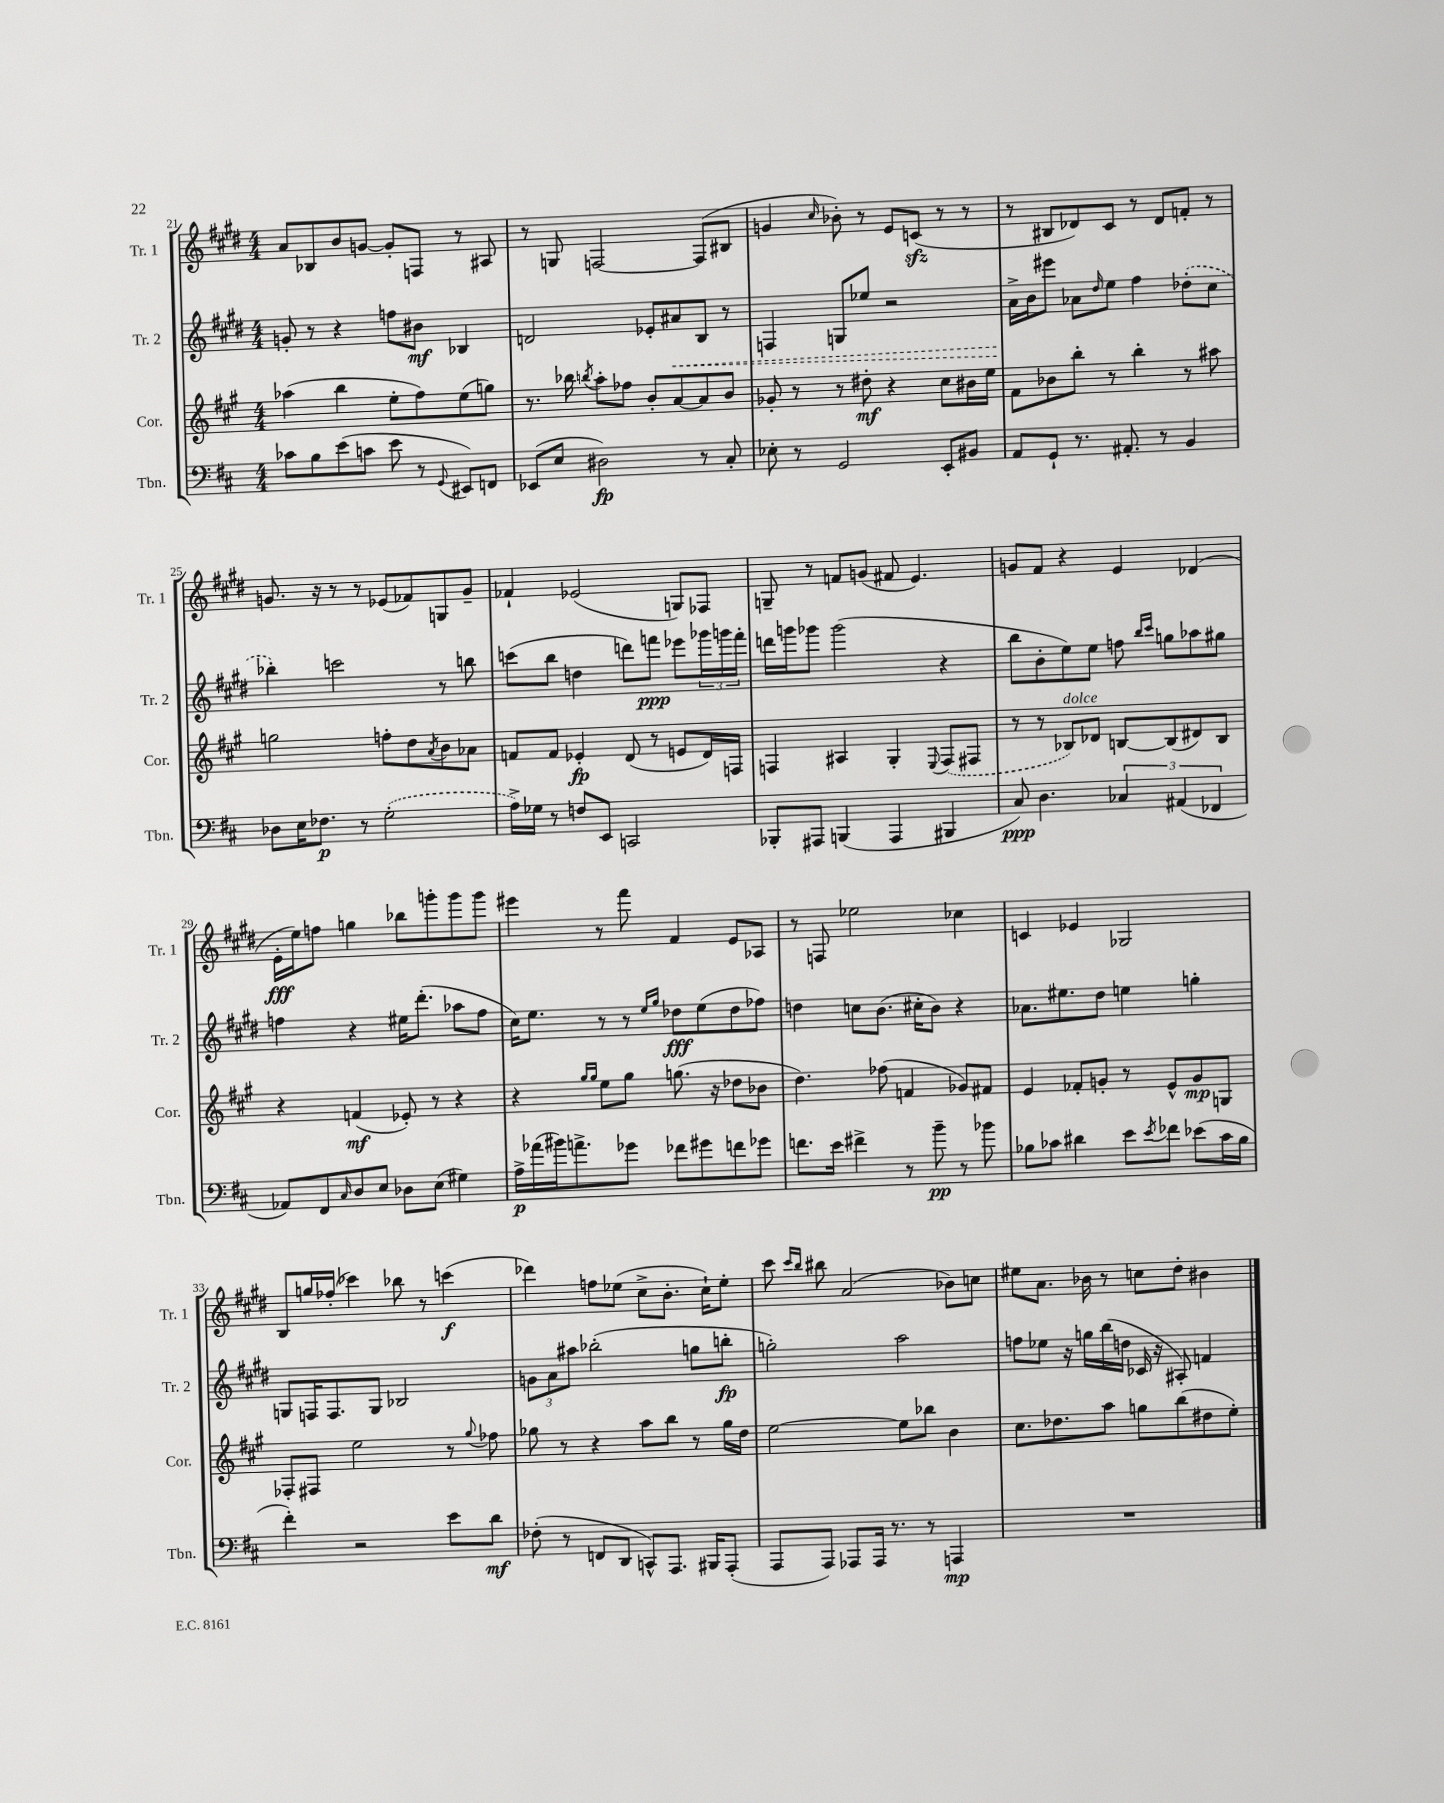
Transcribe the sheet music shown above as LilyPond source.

<<
\new StaffGroup <<
\new Staff = "s0" \with { instrumentName = "Tr. 1" shortInstrumentName = "Tr. 1" } {
    \clef treble \key e \major \numericTimeSignature \time 4/4
    a'8 bes8 b'8 g'8~ g'8-. f8 r8 ais8 |
    r8 g8 f2~ f8( bis8 |
    g'4 \grace { cis''16 } bes'8-.) r8 e'8 c'8\sfz( r8 r8 |
    r8 bis8 des'8) cis'8 r8 des'8 f'8-. r8 |
    g'8. r16 r8 r8 ees'8( fes'8) g8 g'8-- |
    fes'4-! ees'2( g8) fes8 |
    g8-- r8 f'8 g'8( fis'8 e'4.) |
    g'8 fis'8 r4 e'4 des'4( |
    e'16-.\fff e''16) f''8 g''4 bes''8 g'''8-. g'''8 g'''8 |
    eis'''4 r8 fis'''8 fis'4 e'8 aes8 |
    r8 f8 ees''2 ces''4 |
    c'4 ees'4 ges2 |
    b8 g''16 fes''16-.( ces'''4) bes''8 r8 c'''4\f( |
    des'''4) f''8 ees''8( cis''8-> b'8.-. cis''16-!) ees''8-. |
    cis'''8 \grace { cis'''16 b''16 } bis''8 a'2( bes'8) c''8 |
    eis''8 a'8. bes'16 r8 c''8 dis''8-. bis'4 \bar "|." |
}
\new Staff = "s1" \with { instrumentName = "Tr. 2" shortInstrumentName = "Tr. 2" } {
    \clef treble \key e \major \numericTimeSignature \time 4/4
    g'8-. r8 r4 f''8 bis'8\mf bes4 |
    d'2 ees'8-. \once \override Hairpin.style = #'dashed-line ais'8\< b8 r8 |
    f4 g8 ees''8 r2 |
    a'16->\! b'16 eis'''8 aes'8 \grace { dis''16 } e''8 fis''4 \once \slurDashed des''8-.( cis''8 |
    bes''4-.) c'''2 r8 b''8 |
    c'''8( b''8 d''4 d'''8) f'''8\ppp ees'''8 \tuplet 3/2 { ges'''16 g'''16 f'''16-. } |
    d'''16 g'''16 ges'''8 ges'''2( r4 |
    b''8 b'8-. e''8) e''8 f''8 \grace { b''16 cis'''16 } g''8 aes''8 gis''8 |
    f''4 r4 eis''16 dis'''8.-.( aes''8 f''8 |
    cis''16) e''8. r8 r8 \grace { e''16 gis''16 } des''8\fff e''8( des''8 fes''8) |
    d''4 c''8 b'8.( cis''16-. b'8) r4 |
    aes'8. eis''8. dis''8 e''4 g''4-. |
    g8 f16 f8. g8 bes2 |
    \tuplet 3/2 { g'8 a'8 ais''8 } bes''2-.( g''8 b''8-.\fp |
    g''2-.) a''2 |
    f''8 ees''8 r16 g''16 b''16( d''16 ces'16 r16 ais8-.) f'4 \bar "|." |
}
\new Staff = "s2" \with { instrumentName = "Cor." shortInstrumentName = "Cor." } {
    \clef treble \key a \major \numericTimeSignature \time 4/4
    aes''4( b''4 e''8-. fis''8) e''8( g''8) |
    r8. bes''16 \acciaccatura { b''8 } a''8-. fes''8 b'8-. a'8~ a'8 b'8 |
    ges'8-. r8 r8 dis''8-.\mf r4 cis''8 bis'16 e''16 |
    fis'8 bes'8 b''8-. r8 b''4-. r8 ais''8 |
    g''2 f''8-. d''8 \acciaccatura { a'8 } b'8 aes'8 |
    f'8 f'8 ees'4-.\fp d'8( r8 e'8 d'16) f16 |
    f4 ais4 gis4-. \appoggiatura { e8 } \once \slurDashed f8( fis8 |
    r8 r8 bes8^\markup { \italic "dolce" }) des'8 b8~ b8( dis'8) b8 |
    r4 f'4\mf( ees'8-.) r8 r4 |
    r4 \grace { gis''16 gis''16 } e''8 gis''8 g''8.( r16 des''8 bes'8 |
    d''4.) fes''8( f'4 ges'8) fis'8 |
    e'4 fes'8-. g'8-. r8 e'8-^ g'8\mp g8 |
    fes8-. fis8 e''2 r8 \appoggiatura { gis''8 } fes''8 |
    ges''8 r8 r4 a''8 b''8 r8 ges''16 d''16 |
    e''2~ e''8 bes''8 b'4 |
    cis''8. des''8. a''8 g''8 b''8( dis''8 e''8-.) \bar "|." |
}
\new Staff = "s3" \with { instrumentName = "Tbn." shortInstrumentName = "Tbn." } {
    \clef bass \key d \major \numericTimeSignature \time 4/4
    ces'8 b8 e'8( c'8 e'8 r8 \appoggiatura { g,8 } eis,8) f,8 |
    ees,8( e8 dis2\fp) r8 cis8-. |
    ees8-. r8 g,2 e,8-. bis,8 |
    a,8 g,8-! r8. ais,8.-. r8 b,4 |
    des8 e16 fes8.\p r8 \once \slurDashed g2-.( |
    a16->) ges16 r8 f8 e,8 c,2 |
    bes,,8-. ais,,8 b,,4( ais,,4 bis,,4 |
    cis8\ppp) d4. \tuplet 3/2 { ces4 ais,4( fes,4 } |
    aes,8) fis,8 \grace { cis16 } d8 e8 des8 e8( gis4) |
    a16->\p aes'16( bis'16) a'8.-> ges'8 fes'8 gis'8 f'8 ges'8 |
    f'8. e'16 fis'4-> r8 b'8--\pp r8 bes'8 |
    bes8 ces'8 dis'4 e'8 \acciaccatura { e'8 } fes'8 ees'8( ces'16 bes16 |
    fis'4-.) r2 e'8 d'8\mf |
    fes8-.( r8 f,8 d,8 c,8-^) a,,8. bis,,16 a,,8-.( |
    a,,8 a,,8) aes,,8 aes,,16 r8. r8 a,,4\mp |
    R1 \bar "|." |
}
>>
>>
\layout { \context { \Score currentBarNumber = #21 } }
